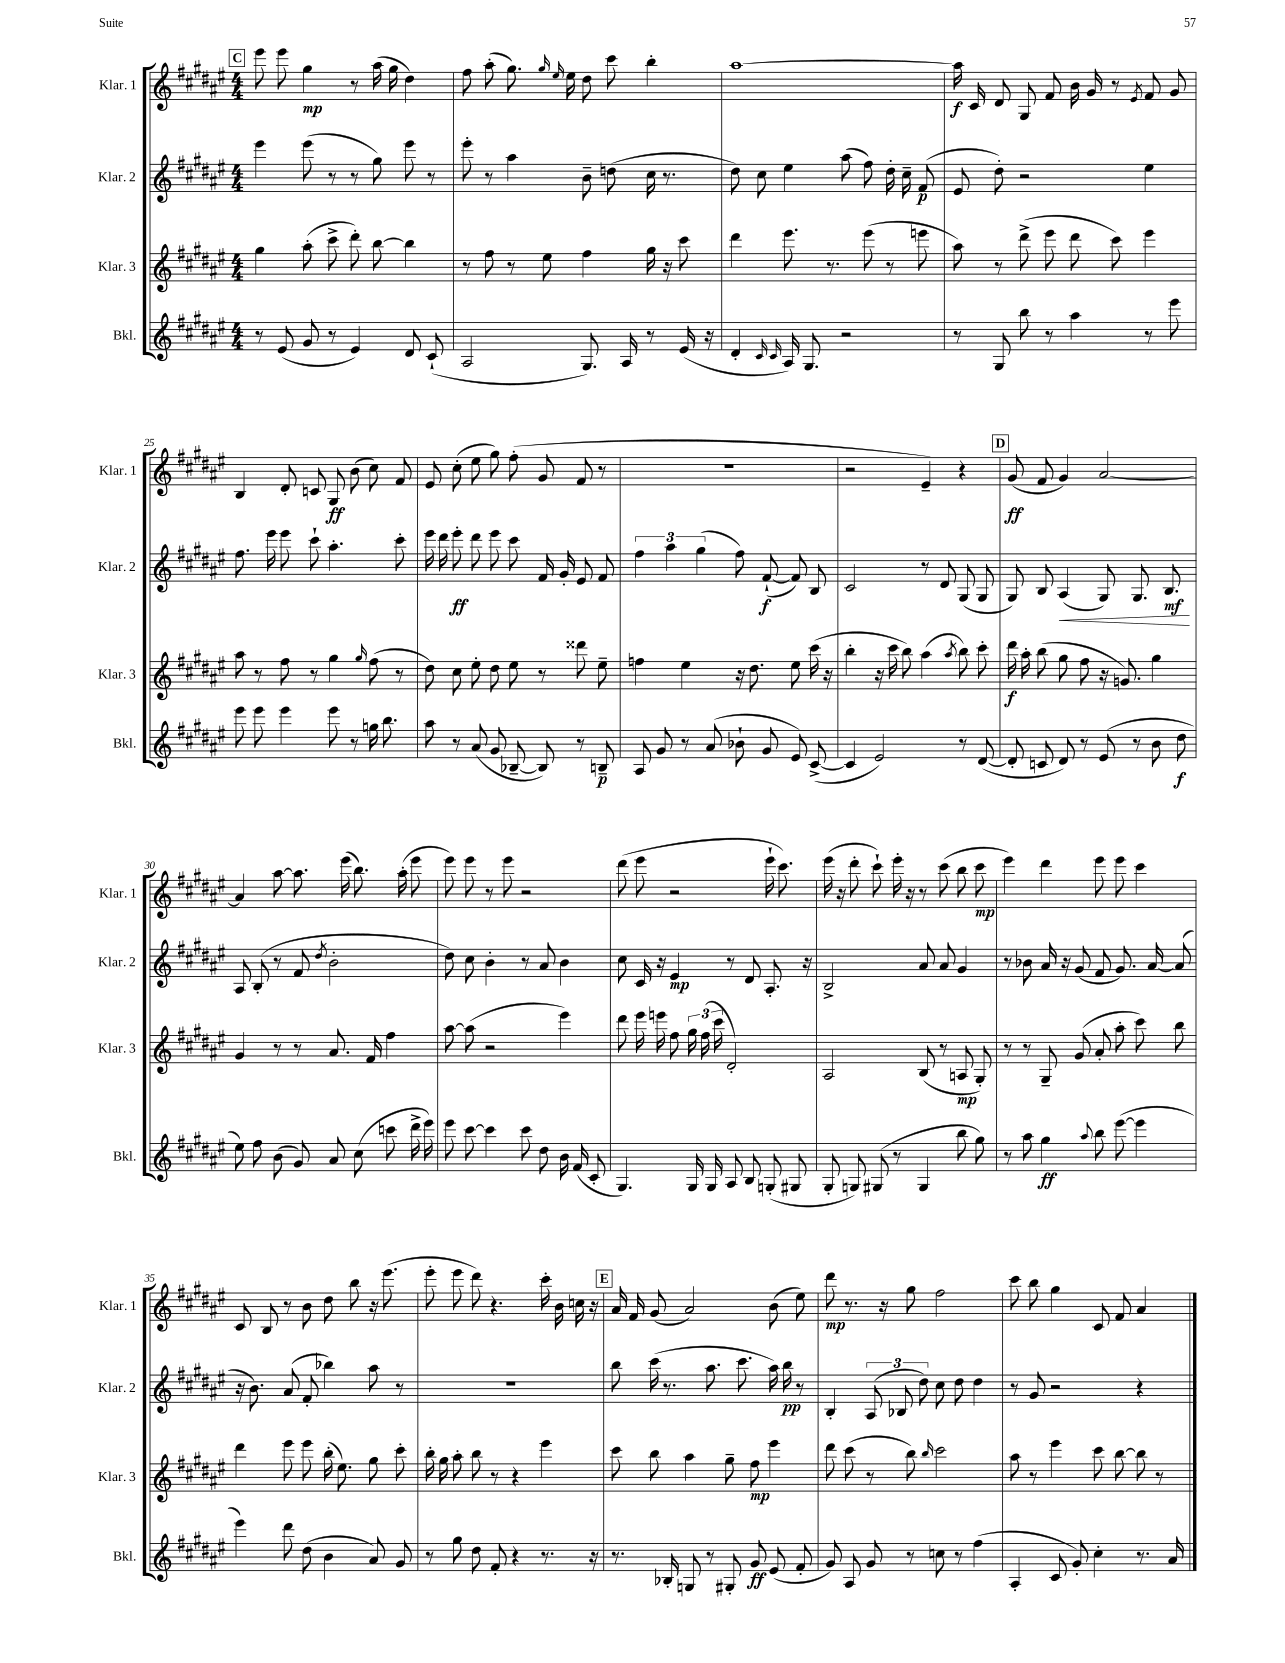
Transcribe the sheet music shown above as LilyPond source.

<<
\new StaffGroup <<
\new Staff = "s0" \with { instrumentName = "Klar. 1" shortInstrumentName = "Klar. 1" } {
    \clef treble \key fis \major \numericTimeSignature \time 4/4
    \autoBeamOff \mark \markup { \box "C" } eis'''8 eis'''8 gis''4\mp r8 ais''16( gis''16 dis''4) |
    fis''8 ais''8-.( gis''8.) \grace { gis''16 eis''16 } eis''16 dis''8 cis'''8 b''4-. |
    ais''1~ |
    ais''16\f cis'16 dis'8 gis8 fis'8 b'16 gis'16 r8 \acciaccatura { eis'8 } fis'8 gis'8 |
    b4 dis'8-. c'8 gis8\ff b'8( cis''8) fis'8 |
    eis'8 cis''8-.( eis''8 gis''8) fis''8-.( gis'8 fis'8 r8 |
    R1 |
    r2 eis'4--) r4 |
    \mark \markup { \box "D" } gis'8\ff( fis'8 gis'4) ais'2~ |
    ais'4 ais''8~ ais''8. eis'''16( b''8.) ais''16-.( eis'''8 |
    eis'''8) eis'''8 r8 eis'''8 r2 |
    dis'''8( eis'''8 r2 eis'''16-! cis'''8.) |
    eis'''16( r16 dis'''8-. cis'''8-!) eis'''16-. r16 r8 cis'''8( b''8 cis'''8\mp |
    eis'''4) dis'''4 eis'''8 eis'''8 cis'''4 |
    cis'8 b8 r8 b'8 dis''8 b''8 r16 eis'''8.( |
    eis'''8-. eis'''8 dis'''8) r4. cis'''16-. b'16 c''16 r16 |
    \mark \markup { \box "E" } ais'16 fis'16 gis'8( ais'2) b'8( eis''8) |
    dis'''8\mp r8. r16 gis''8 fis''2 |
    cis'''8 b''8 gis''4 cis'8 fis'8 ais'4 \bar "|." |
}
\new Staff = "s1" \with { instrumentName = "Klar. 2" shortInstrumentName = "Klar. 2" } {
    \clef treble \key fis \major \numericTimeSignature \time 4/4
    \autoBeamOff \mark \markup { \box "C" } eis'''4 eis'''8( r8 r8 gis''8) eis'''8 r8 |
    eis'''8-. r8 ais''4 b'8-- d''8( cis''16 r8. |
    dis''8) cis''8 eis''4 ais''8( fis''8) dis''16-. cis''16-- fis'8\p( |
    eis'8 dis''8-.) r2 eis''4 |
    fis''8. eis'''16 eis'''8 cis'''8-! ais''4.-. cis'''8-. |
    eis'''16 dis'''16 eis'''8-.\ff dis'''8 eis'''8 cis'''8 fis'16 gis'16-. eis'8 fis'8 |
    \tuplet 3/2 { fis''4 ais''4 gis''4( } fis''8) fis'8~-!\f( fis'8) b8 |
    cis'2 r8 dis'8 gis8( gis8 |
    \mark \markup { \box "D" } gis8) b8 ais4\<( gis8) gis8. b8.\mf\! |
    ais8 b8-.( r8 fis'8 \acciaccatura { dis''8 } b'2-. |
    dis''8) cis''8 b'4-. r8 ais'8 b'4 |
    cis''8 cis'16 r16 eis'4\mp r8 dis'8 ais8.-. r16 |
    b2-> ais'8 ais'8 gis'4 |
    r8 bes'8 ais'16 r16 gis'8( fis'8 gis'8.) ais'16~ ais'8( |
    r16 b'8.) ais'8( fis'8-. bes''4) ais''8 r8 |
    R1 |
    \mark \markup { \box "E" } b''8 cis'''16( r8. ais''8. cis'''8. ais''16) b''16\pp r8 |
    b4-. \tuplet 3/2 { ais8( bes8 dis''8) } cis''8 dis''8 dis''4 |
    r8 gis'8 r2 r4 \bar "|." |
}
\new Staff = "s2" \with { instrumentName = "Klar. 3" shortInstrumentName = "Klar. 3" } {
    \clef treble \key fis \major \numericTimeSignature \time 4/4
    \autoBeamOff \mark \markup { \box "C" } gis''4 ais''8-.( cis'''8-> dis'''8-.) b''8~ b''4 |
    r8 fis''8 r8 eis''8 fis''4 gis''16 r16 cis'''8 |
    dis'''4 eis'''8. r8. eis'''8( r8 e'''8 |
    ais''8) r8 dis'''8->( eis'''8 dis'''8 cis'''8) eis'''4 |
    ais''8 r8 fis''8 r8 gis''4 \grace { gis''16 } fis''8( r8 |
    dis''8) cis''8 eis''8-. dis''8 eis''8 r8 disis'''8 eis''8-- |
    f''4 eis''4 r16 dis''8. eis''8 cis'''16( r16 |
    b''4-. r16 cis'''16 b''8) ais''4( \acciaccatura { ais''8 } b''8) cis'''8-. |
    \mark \markup { \box "D" } dis'''16\f ais''16-. b''8( gis''8 fis''8 r16 g'8.) gis''4 |
    gis'4 r8 r8 ais'8. fis'16 fis''4 |
    ais''8~ ais''8( r2 eis'''4) |
    dis'''8 eis'''16 e'''16 fis''8 \tuplet 3/2 { gis''16 fis''16( cis'''16 } dis'2-.) |
    ais2 b8( r8 a8\mp gis8-.) |
    r8 r8 gis8-- gis'8( ais'8-. ais''8-. cis'''8) b''8 |
    dis'''4 eis'''8 eis'''8 b''16-.( eis''8.) gis''8 cis'''8-. |
    b''16-. gis''16 ais''8-. b''8 r8 r4 eis'''4 |
    \mark \markup { \box "E" } cis'''8 b''8 ais''4 gis''8-- fis''8\mp eis'''4 |
    dis'''8 cis'''8( r8 b''8) \grace { b''16 } cis'''2 |
    ais''8 r8 eis'''4 cis'''8 b''8~ b''8 r8 \bar "|." |
}
\new Staff = "s3" \with { instrumentName = "Bkl." shortInstrumentName = "Bkl." } {
    \clef treble \key fis \major \numericTimeSignature \time 4/4
    \autoBeamOff \mark \markup { \box "C" } r8 eis'8( gis'8 r8 eis'4) dis'8 cis'8-!( |
    ais2 gis8.) ais16 r8 eis'16( r16 |
    dis'4-. \grace { cis'16 cis'16 } ais16) gis8. r2 |
    r8 gis8 b''8 r8 ais''4 r8 eis'''8 |
    eis'''8 eis'''8 eis'''4 eis'''8 r8 g''16 b''8. |
    ais''8 r8 ais'8( gis'8 bes8~-- bes8) r8 b8--\p |
    ais8 gis'8 r8 ais'8( bes'8-! gis'8 eis'8) cis'8~->( |
    cis'4 eis'2) r8 dis'8~( |
    \mark \markup { \box "D" } dis'8-. c'8 dis'8) r8 eis'8( r8 b'8 dis''8\f |
    eis''8) fis''8 b'8( gis'8) ais'8 cis''8( c'''8 dis'''16-> eis'''16) |
    eis'''8 cis'''8~ cis'''4 cis'''8 dis''8 b'16 fis'16( cis'8-. |
    gis4.) gis16 gis16 ais8 b8 g8-.( gis8 |
    gis8-. g8) gis8( r8 gis4 b''8 gis''8) |
    r8 ais''8 gis''4\ff \appoggiatura { ais''8 } b''8 eis'''8~( eis'''4 |
    eis'''4) dis'''8 dis''8( b'4 ais'8) gis'8 |
    r8 gis''8 dis''8 fis'8-. r4 r8. r16 |
    \mark \markup { \box "E" } r8. bes16-. g8 r8 gis8-. gis'8\ff eis'8( fis'8-. |
    gis'8) ais8 gis'8 r8 c''8 r8 fis''4( |
    ais4-. cis'8 gis'8-.) cis''4-. r8. ais'16 \bar "|." |
}
>>
>>
\layout { \context { \Score currentBarNumber = #21 } }
